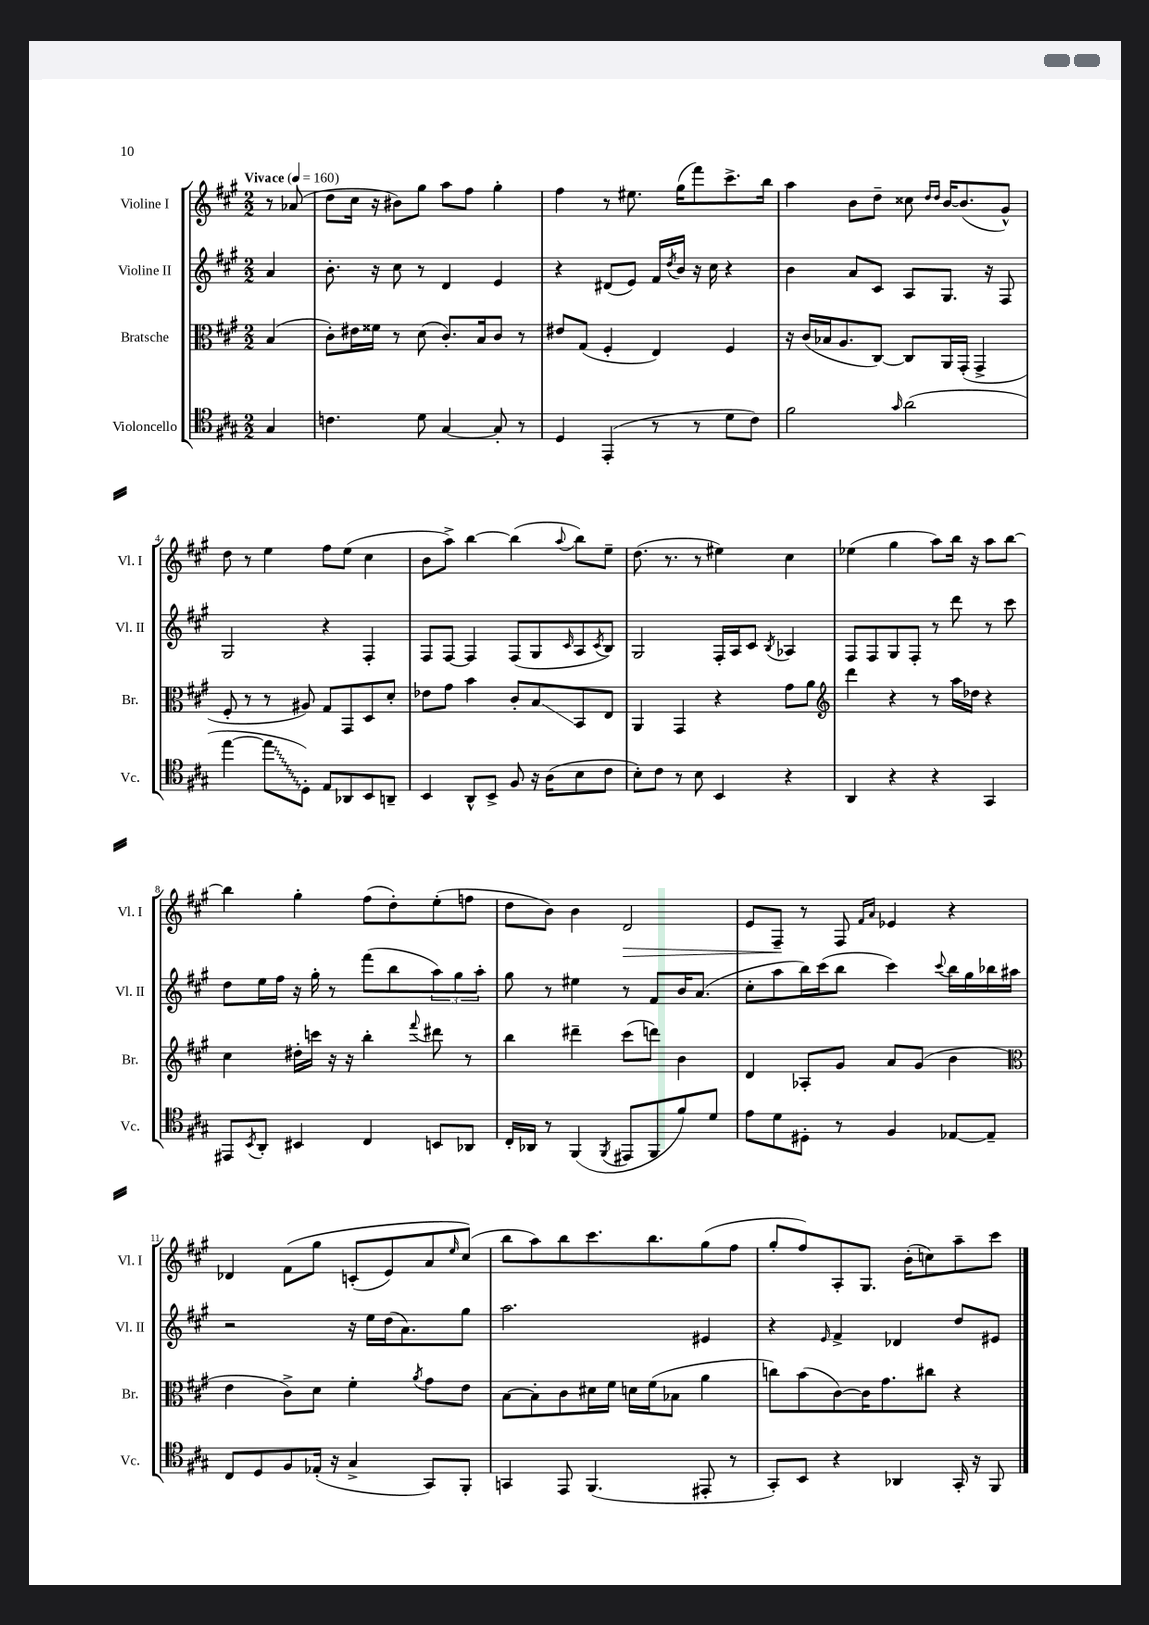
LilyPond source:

<<
\new StaffGroup <<
\new Staff = "s0" \with { instrumentName = "Violine I" shortInstrumentName = "Vl. I" } {
    \clef treble \key a \major \numericTimeSignature \time 2/2 \partial 4 \tempo "Vivace" 4 = 160
    r8 aes'8( |
    d''8 cis''16 r16 bis'8) gis''8 a''8 fis''8 gis''4-. |
    fis''4 r8 eis''8. gis''16( fis'''8) cis'''8.-> b''16 |
    a''4 b'8 d''8-- cisis''8 \grace { d''16 d''16 } b'16~ b'8.( gis'8-^) |
    d''8 r8 e''4 fis''8 e''8( cis''4 |
    b'8 a''8->) b''4~ b''4( \appoggiatura { a''8 } b''8) e''8-- |
    d''8.( r8. r8 eis''4) cis''4 |
    ees''4( gis''4 a''8) b''16 r16 a''8 b''8~ |
    b''4 gis''4-. fis''8( d''8-.) e''8-.( f''8 |
    d''8 b'8) b'4 d'2\> |
    e'8 fis8--\! r8 fis8 \grace { fis'16 a'16 } ees'4 r4 |
    des'4 fis'8\( gis''8 c'8-.( e'8) a'8 \grace { e''16 } cis''8(\) |
    b''8 a''8) b''8 cis'''8. b''8. gis''8( fis''8 |
    gis''8-. fis''8) a8-. gis8. b'16-.( c''8) a''8-- cis'''8 \bar "|." |
}
\new Staff = "s1" \with { instrumentName = "Violine II" shortInstrumentName = "Vl. II" } {
    \clef treble \key a \major \numericTimeSignature \time 2/2 \partial 4
    a'4 |
    b'8.-. r16 cis''8 r8 d'4 e'4 |
    r4 dis'8( e'8) fis'16 \acciaccatura { d''8 } b'16 r16 cis''16 r4 |
    b'4 a'8 cis'8 a8 gis8. r16 fis8 |
    gis2 r4 fis4-. |
    fis8 fis8~ fis4 fis8( gis8 \grace { cis'16 } a8 \acciaccatura { cis'8 } b8) |
    gis2 fis16-. a16 cis'8 \acciaccatura { b8 } aes4 |
    fis8 fis8 gis8 fis8-. r8 d'''8 r8 cis'''8 |
    d''8 e''16 fis''16 r16 gis''16-. r8 fis'''8( b''8 \tuplet 3/2 { a''8) gis''8 a''8-. } |
    gis''8 r8 eis''4 r8 fis'8 b'16 a'8.( |
    cis''8-. a''8 b''16) cis'''16( b''8 cis'''4) \appoggiatura { cis'''8 } b''16 gis''16 bes''16 ais''16 |
    r2 r16 e''16 d''16( a'8.) gis''8 |
    a''2. eis'4 |
    r4 \grace { e'16 } fis'4-> des'4 d''8 eis'8 \bar "|." |
}
\new Staff = "s2" \with { instrumentName = "Bratsche" shortInstrumentName = "Br." } {
    \clef alto \key a \major \numericTimeSignature \time 2/2 \partial 4
    b4( |
    cis'8-.) eis'16 fisis'16 r8 d'8( cis'8.-.) b16 cis'8 r8 |
    eis'8 gis8( fis4-. e4) fis4 |
    r16 cis'16( bes16 a8. cis8~) cis8 a,16 gis,16-.( gis,4-> |
    fis8-. r8 r8 ais8) gis8 gis,8 d8 d'8-. |
    ees'8 gis'8 b'4 cis'8-. b8\glissando b,8 e8 |
    a,4 gis,4 r4 gis'8 a'8 |
    \clef treble d'''4 r4 r8 a''16 des''16 r4 |
    cis''4 dis''16-. c'''16 r16 r16 b''4-. \appoggiatura { fis'''8 } dis'''8 r8 |
    b''4 dis'''4-- cis'''8( d'''8) b'4 |
    d'4 aes8-. gis'8 a'8 gis'8( b'4 |
    \clef alto e'4 cis'8->) d'8 fis'4-. \acciaccatura { a'8 } gis'8 e'8 |
    b8~ b8-. cis'8 dis'16 fis'16 d'16 fis'16( bes8 a'4 |
    c''8) b'8( cis'8~) cis'16 gis'8. cis''8 r4 \bar "|." |
}
\new Staff = "s3" \with { instrumentName = "Violoncello" shortInstrumentName = "Vc." } {
    \clef tenor \key a \major \numericTimeSignature \time 2/2 \partial 4
    gis4 |
    c'4. d'8 gis4~ gis8-. r8 |
    d4 e,4-.( r8 r8 d'8 cis'8) |
    fis'2 \grace { gis'16 } a'2( |
    e''4~ \once \override Glissando.style = #'zigzag e''8\glissando d8-.) e8 aes,8 b,8 a,8-- |
    b,4 a,8-^ b,8-> fis8 r16 a16( b8 cis'8 |
    b8-.) cis'8 r8 b8 b,4 r4 |
    a,4 r4 r4 gis,4 |
    eis,8 \acciaccatura { b,8 } a,8-. bis,4 cis4 b,8 aes,8 |
    cis16-. aes,16 r8 fis,4( \acciaccatura { fis,8 } eis,8 fis,8 fis'8) d'8 |
    e'8 d'8 dis8-. r8 fis4 ees8~ ees8-- |
    cis8 d8 fis8 ees16-.( r16 gis4-> gis,8) fis,8-. |
    g,4 e,8 fis,4.( eis,8-. r8 |
    gis,8-.) b,8 r4 aes,4 gis,16-. r16 fis,8 \bar "|." |
}
>>
>>
